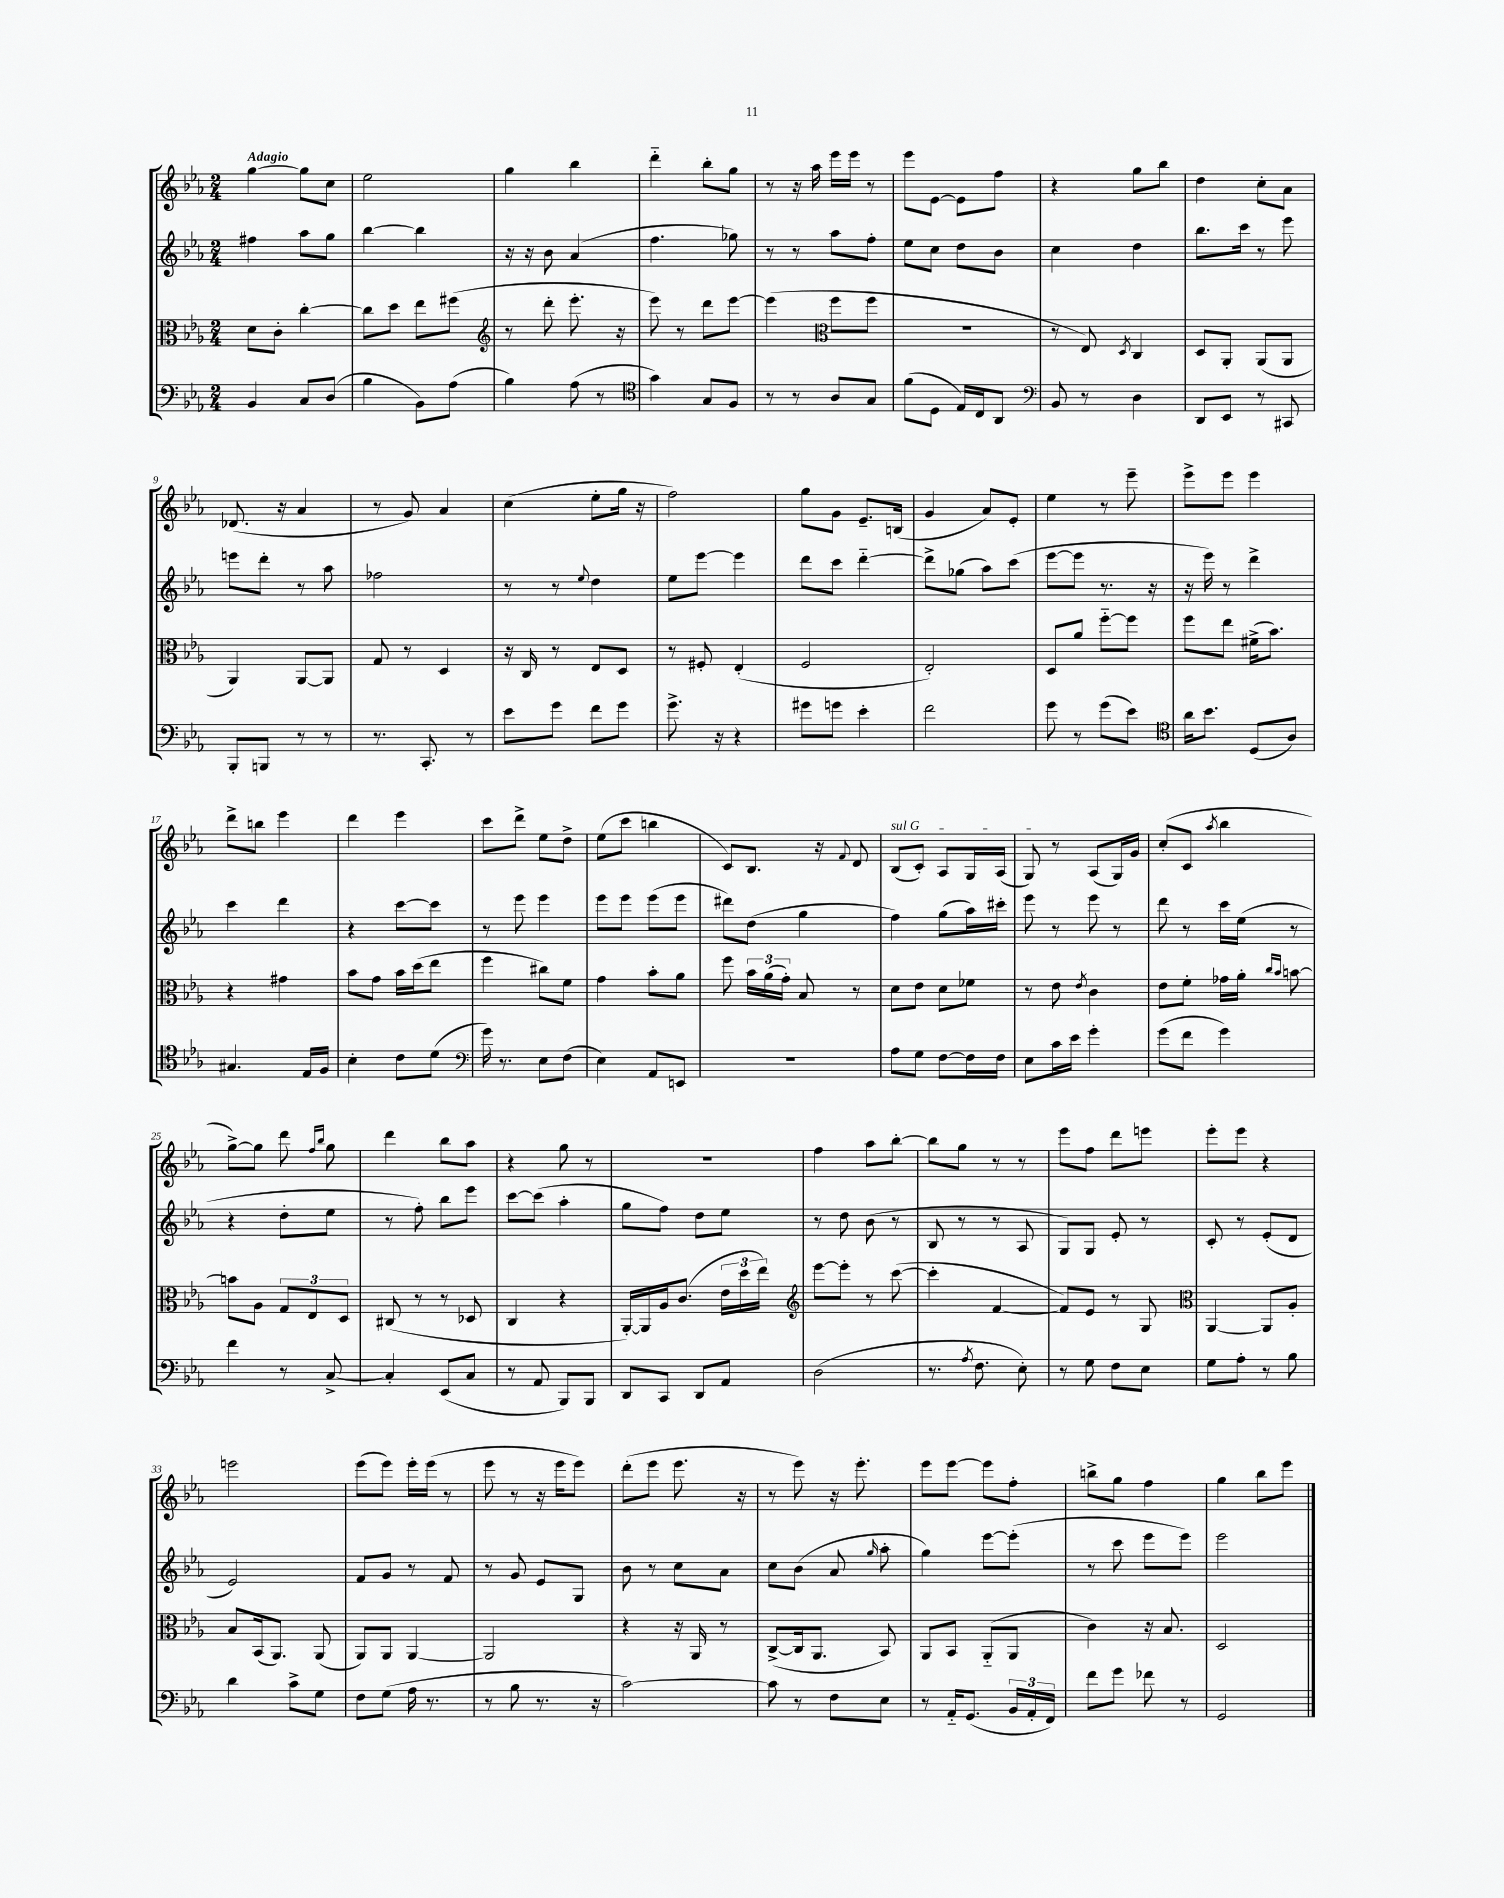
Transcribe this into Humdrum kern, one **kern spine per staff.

**kern	**kern	**kern	**kern
*staff4	*staff3	*staff2	*staff1
*clefF4	*clefC3	*clefG2	*clefG2
*k[b-e-a-]	*k[b-e-a-]	*k[b-e-a-]	*k[b-e-a-]
*M2/4	*M2/4	*M2/4	*M2/4
4BB-/	8d\L	4ff#\	[4gg\
.	8c'\J	.	.
8C/L	[4cc'\	8aa-\L	8gg\]L
(8D/J	.	8gg\J	8cc\J
=	=	=	=
4B-\	8cc\]L	[4bb-\	2ee-\
.	8dd\J	.	.
8BB-\L)	8ee-\L	4bb-\]	.
(8A-\J	(8ff#\J	.	.
=	=	=	=
*	*clefG2	*	*
4B-\)	8r	16r	4gg\
.	.	16r	.
.	8ddd'\	8b-\	.
(8A-\	8.eee-'\	(4a-/	4bb-\
8r	.	.	.
.	16r	.	.
=	=	=	=
*clefC4	*	*	*
4g\)	8eee-\)	4.ff\	4ddd'~\
.	8r	.	.
8G/L	8ddd\L	.	8bb-'\L
8F/J	[8eee-\J	8gg-\)	8gg\J
=	=	=	=
8r	(4eee-\]	8r	8r
8r	.	8r	16r
.	.	.	16aa-\
*	*clefC3	*	*
8A-/L	8ff\L	8aa-\L	16eee-\LL
.	.	.	16eee-\JJ
8G/J	8ff\J	8ff'\J	8r
=	=	=	=
(8f\L	2r	8ee-\L	8eee-\L
8D\J	.	8cc\J	[8e-\J
16E-/LL)	.	8dd\L	8e-\]L
16C/J	.	.	.
8AA-/J	.	8b-\J	8ff\J
=	=	=	=
*clefF4	*	*	*
8BB-/	8r	4cc\	4r
8r	8E-/)	.	.
.	8qD/	.	.
4D\	4C/	4dd\	8gg\L
.	.	.	8bb-\J
=	=	=	=
8DD/L	8D/L	8.bb-\L	4dd\
8EE-/J	8AA-'/J	.	.
.	.	16ccc\Jk	.
8r	(8AA-/L	8r	8cc'\L
8CC#/	8AA-/J	8eee-\	8a-\J
=	=	=	=
8BBB-'/L	4AA-/)	8eee\L	(8.d-/
8BBB/J	.	8ddd'\J	.
.	.	.	16r
8r	[8AA-/L	8r	4a-/
8r	8AA-/]J	8aa-\	.
=	=	=	=
8.r	8G/	2ff-\	8r
.	8r	.	8g/)
8.CC'/	.	.	.
.	4D/	.	4a-/
8r	.	.	.
=	=	=	=
8e-\L	16r	8r	(4cc\
.	16C/	.	.
8g\J	8r	8r	.
.	.	8qqee-/	.
8f\L	8E-/L	4dd\	8ee-'\L
8g\J	8D/J	.	16gg\Jk
.	.	.	16r
=	=	=	=
8.g^\	8r	8ee-\L	2ff\)
.	8F#'/	[8eee-\J	.
16r	.	.	.
4r	(4E-'/	4eee-\]	.
=	=	=	=
8g#\L	2F/	8ddd\L	8gg\L
8g\J	.	8ccc\J	8g\J
4e-'\	.	[4ddd'~\	8.e-~/L
.	.	.	(16B/Jk
=	=	=	=
2f\	2E-'/)	8ddd^\]L	4g/
.	.	(8gg-\J	.
.	.	8aa-\L)	8a-/L)
.	.	(8ccc\J	8e-'/J
=	=	=	=
8g\	8D/L	[8eee-\L	4ee-\
8r	8a-/J	8eee-\]J	.
(8g\L	[8ff'~\L	8.r	8r
8e-\J)	8ff\]J	.	8eee-~\
.	.	16r	.
=	=	=	=
*clefC4	*	*	*
16a-\LK	8ff\L	16r	8eee-^\L
8.b-\J	.	16eee-\)	.
.	8ee-\J	8r	8eee-\J
(8D/L	(16f#^\LK	4ddd^\	4eee-\
.	8.b-\J)	.	.
8A-/J)	.	.	.
=	=	=	=
4.G#/	4r	4ccc\	8ddd^\L
.	.	.	8bb\J
.	4g#\	4ddd\	4eee-\
16E-/LL	.	.	.
16F/JJ	.	.	.
=	=	=	=
4B-'\	8b-\L	4r	4ddd\
.	8g\J	.	.
8c\L	16b-\LL	[8ccc\L	4eee-\
.	(16dd\J	.	.
(8d\J	8ee-\J	8ccc\]J	.
=	=	=	=
*clefF4	*	*	*
16g\)	4ff\	8r	8ccc\L
8.r	.	.	.
.	.	8eee-\	8ddd^\J
8E-\L	8cc#\L)	4eee-\	8ee-\L
(8F\J	8f\J	.	8dd^\J
=	=	=	=
4E-\)	4g\	8eee-\L	(8ee-\L
.	.	8eee-\J	8ccc\J
8AA-/L	8b-'\L	(8eee-\L	4bb\
8EE/J	8a-\J	8eee-\J	.
=	=	=	=
2r	8ff\	8ddd#\L)	8c/L)
.	24b-\LL	(8dd\J	8.B-/J
.	(24a-\	.	.
.	24g'\JJ)	.	.
.	8B-/	4gg\	.
.	.	.	16r
.	.	.	8qqf/
.	8r	.	8d/
=	=	=	=
8A-\L	8d\L	4ff\)	(8B-/L
8G\J	8e-\J	.	8c'/J)
[8F\L	8d\L	(8gg\L	8A-/L
16F\]L	8f-\J	16aa-\L)	16G/L
16F\JJ	.	16ccc#'\JJ	(16A-/JJ
=	=	=	=
8E-\L	8r	8eee-\	8G/)
16c\L	8e-\	8r	8r
16e-\JJ	.	.	.
.	8qe-/	.	.
4g'\	4c\	8eee-\	(8A-/L
.	.	8r	16G/L)
.	.	.	16g/JJ
=	=	=	=
(8g\L	8e-\L	8ddd\	(8cc'/L
8f\J	8f'\J	8r	8c/J
.	.	.	8qaa-/
4g\)	16g-\LL	16ccc\LL	4bb-\
.	16a-'\JJ	(16ee-\JJ	.
.	16qqcc/LL	.	.
.	16qqb-/JJ	.	.
.	[8b\	8r	.
=	=	=	=
4f\	8b\]L	4r	[8gg^\L)
.	8A-\J	.	8gg\]J
8r	12G/L	8dd'\L	8ddd\
.	12E-/	.	.
.	.	.	16qqff/LL
.	.	.	16qqbb-/JJ
[8C^/	.	8ee-\J	8gg\
.	12D/J	.	.
=	=	=	=
4C'/]	(8C#/	8r	4ddd\
.	8r	8ff'\)	.
(8EE-/L	8r	8bb-\L	8bb-\L
8C/J	8D-/	8eee-\J	8aa-\J
=	=	=	=
8r	4C/	[8ccc\L	4r
8AA-/	.	(8ccc\]J	.
8BBB-/L)	4r	4aa-'\	8gg\
8BBB-/J	.	.	8r
=	=	=	=
8DD/L	[16AA-'/LL)	8gg\L	2r
.	16AA-/]	.	.
8CC/J	16A-/J	8ff\J)	.
.	(8.c/J	.	.
8DD/L	.	8dd\L	.
8AA-/J	24e-\LL	8ee-\J	.
.	24dd\	.	.
.	24ee-\JJ)	.	.
=	=	=	=
*	*clefG2	*	*
(2D\	[8eee-\L	8r	4ff\
.	8eee-'\]J	8dd\	.
.	8r	(8b-\	8aa-\L
.	([8ccc\	8r	[8bb-'\J
=	=	=	=
8.r	4ccc'\]	8B-/	8bb-\]L
.	.	8r	8gg\J
8qA-/	.	.	.
8.F\	.	.	.
.	[4f/	8r	8r
8E-'\)	.	8A-/	8r
=	=	=	=
8r	8f/]L)	8G/L)	8eee-\L
8G\	8e-/J	8G/J	8ff\J
8F\L	8r	8e-'/	8ddd\L
8E-\J	8G/	8r	8eee\J
=	=	=	=
*	*clefC3	*	*
8G\L	[4AA-/	8c'/	8eee-'\L
8A-'\J	.	8r	8eee-\J
8r	8AA-/]L	(8e-'/L	4r
8B-\	8A-'/J	8d/J	.
=	=	=	=
4d\	8B-/L	2e-/)	2eee\
.	(16BB-/k	.	.
.	8.AA-/J)	.	.
8c^\L	.	.	.
8G\J	(8AA-/	.	.
=	=	=	=
8F\L	8AA-/L)	8f/L	(8eee-\L
(8G\J	8AA-/J	8g/J	8eee-\J)
16A-\	[4AA-/	8r	16eee-'\LL
8.r	.	.	(16eee-\JJ
.	.	8f/	8r
=	=	=	=
8r	2AA-/]	8r	8eee-\
8B-\	.	8g/	8r
8.r	.	8e-/L	16r
.	.	.	16eee-\LK
.	.	8G/J	8eee-\J)
16r	.	.	.
=	=	=	=
[2c\)	4r	8b-\	(8ddd'\L
.	.	8r	8eee-\J
.	16r	8cc\L	8.eee-\
.	16AA-/	.	.
.	8r	8a-\J	.
.	.	.	16r
=	=	=	=
8c\]	([8C^/L	8cc\L	8r
8r	16C/]k	(8b-\J	8eee-\)
.	8.AA-/J	.	.
8F\L	.	8a-/	16r
.	.	.	8.eee-'\
.	.	16qqgg/	.
8E-\J	8BB-/)	8aa-'\	.
=	=	=	=
8r	8AA-/L	4gg\)	8eee-\L
16AA-'~/LK	8BB-/J	.	[8eee-\J
(8.GG/J	.	.	.
.	(8AA-'~/L	[8eee-\L	8eee-\]L
24BB-/LL	8AA-/J	(8eee-'\]J	8ff'\J
24AA-'/	.	.	.
24FF/JJ)	.	.	.
=	=	=	=
8f\L	4c\)	8r	8bb^\L
8g\J	.	8ccc\	8gg\J
8f-\	16r	8eee-\L	4ff\
.	8.B-/	.	.
8r	.	8eee-\J)	.
=	=	=	=
2GG/	2D/	2eee-\	4gg\
.	.	.	8bb-\L
.	.	.	8eee-\J
==	==	==	==
*-	*-	*-	*-
